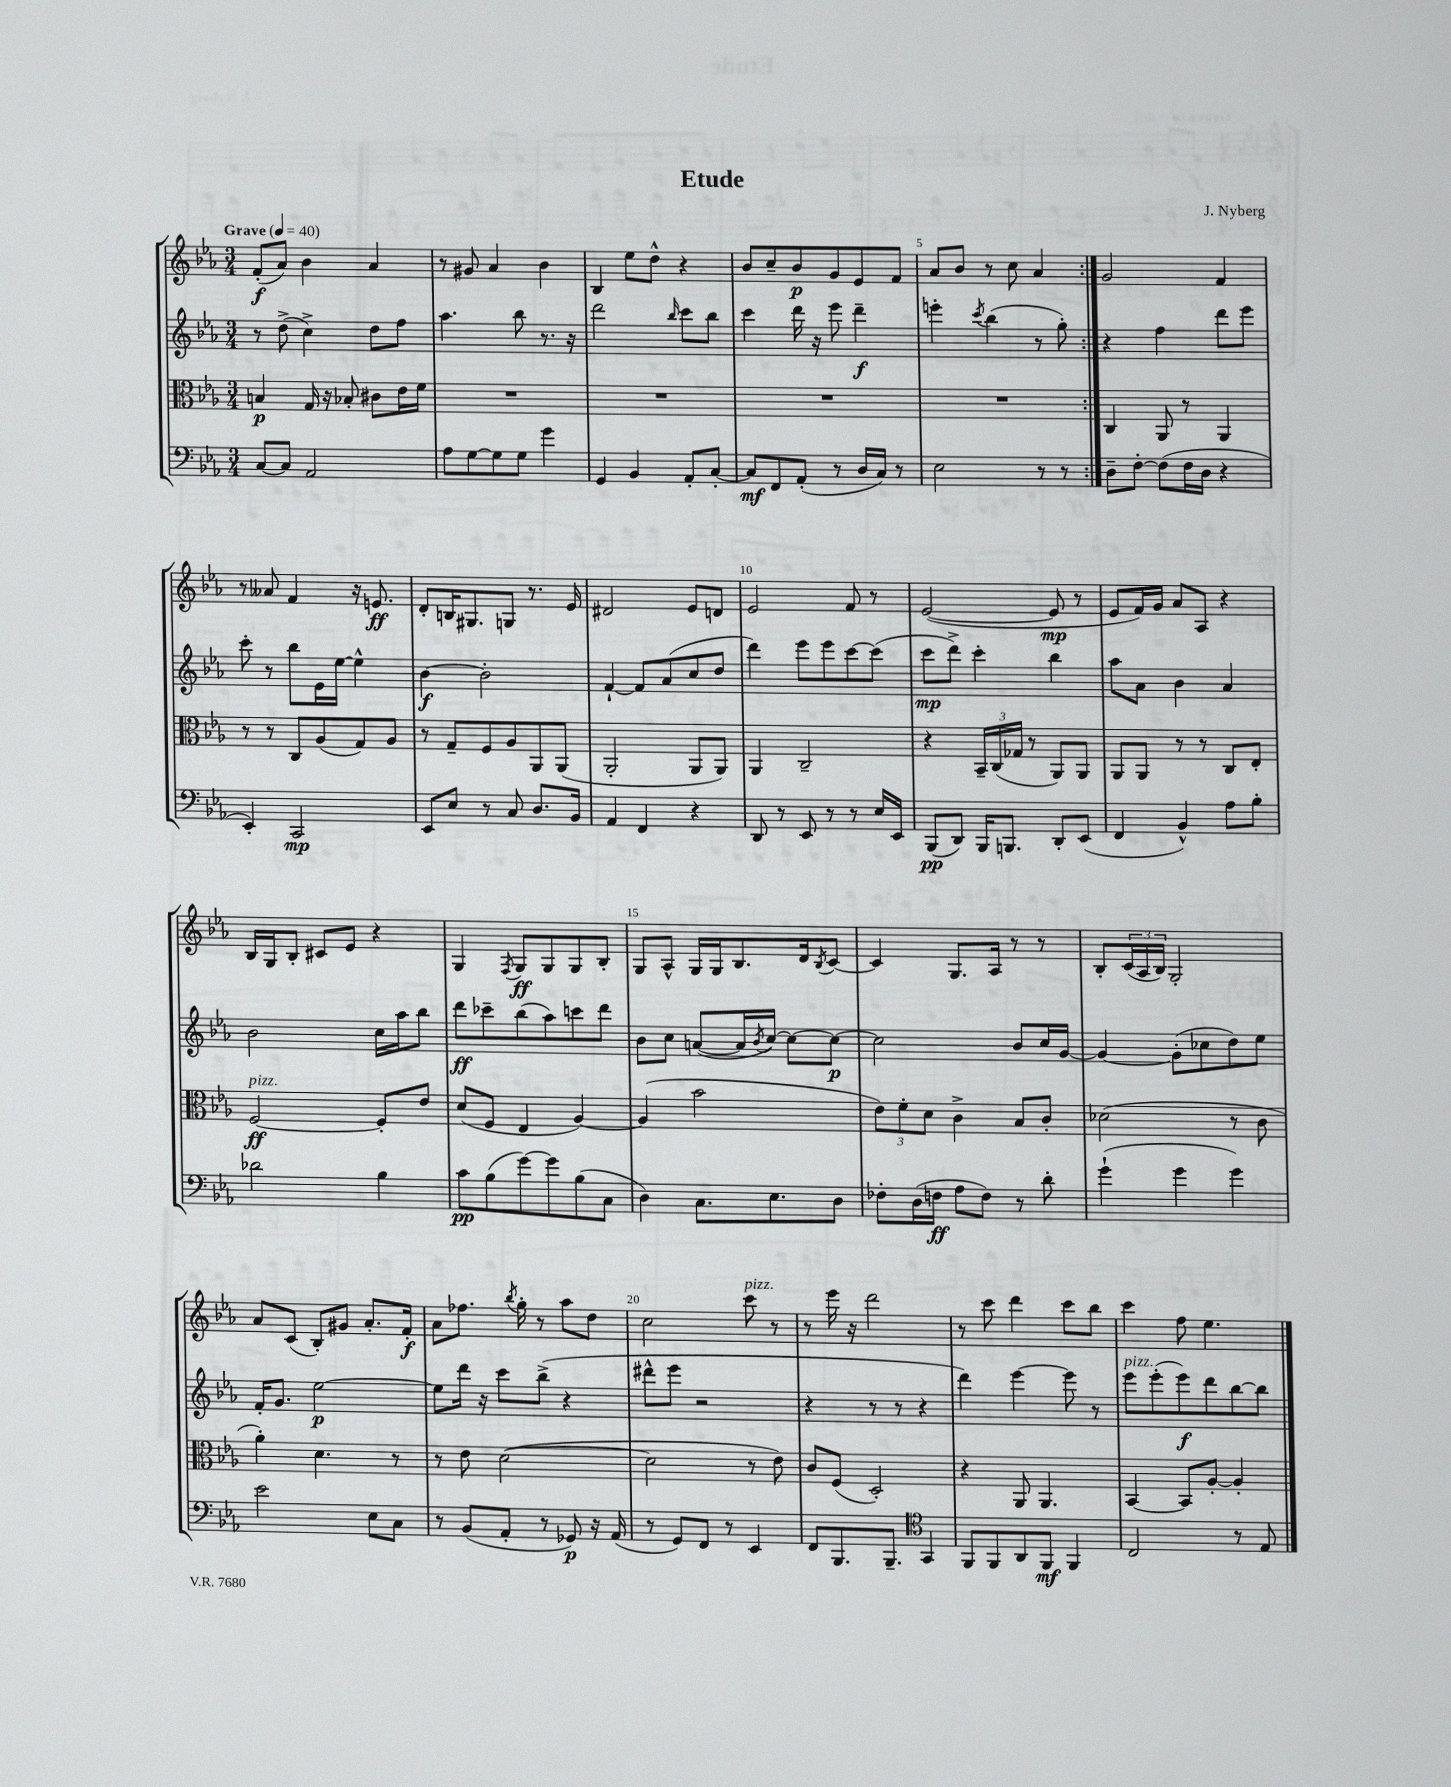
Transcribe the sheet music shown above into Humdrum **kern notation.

**kern	**kern	**kern	**kern
*staff4	*staff3	*staff2	*staff1
*clefF4	*clefC3	*clefG2	*clefG2
*k[b-e-a-]	*k[b-e-a-]	*k[b-e-a-]	*k[b-e-a-]
*M3/4	*M3/4	*M3/4	*M3/4
*MM40	*MM40	*MM40	*MM40
[8C	4B	8r	(8f'
8C]	.	(8dd^	8a-)
2AA-	16G	4cc^)	4b-
.	16r	.	.
.	8B-'	.	.
.	8c#	8dd	4a-
.	16e-	8ff	.
.	16f	.	.
=	=	=	=
8A-	2.r	4.aa-	8r
[8G	.	.	8g#
8G]	.	.	4a-
8G	.	8bb-	.
4g	.	8.r	4b-
.	.	16r	.
=	=	=	=
4GG	2.r	2ddd	4B-
4BB-	.	.	8ee-
.	.	.	8dd^^
.	.	16qqbb-	.
8AA-'	.	8ccc	4r
[8C'	.	8bb-	.
=	=	=	=
8C]	2.r	4ccc	8b-
8FF	.	.	8cc~
(8AA-'	.	16ddd	8b-
.	.	16r	.
8r	.	8eee-	8g
16D	.	4ddd~	8e-
16C)	.	.	.
8r	.	.	8f
=	=	=	=
2E-	2.r	4eee'	8a-
.	.	.	8b-
.	.	8qccc	.
.	.	(4bb-	8r
.	.	.	8cc
8r	.	8r	4a-
8r	.	8gg')	.
=:|!	=:|!	=:|!	=:|!
8D~	4C	4r	2g
[8F'	.	.	.
(8F]	8AA-	4ff	.
16F	8r	.	.
16D	.	.	.
4r	4AA-	8ddd	4f
.	.	8eee-	.
=	=	=	=
4EE-')	8r	8ccc'	8r
.	8r	8r	8a--
2CC	8C	8bb-	4f
.	(8A-	16e-	.
.	.	[16ee-	.
.	8G)	4ee-^^]	16r
.	.	.	8.e
.	8A-	.	.
=	=	=	=
8EE-	8r	[4b-	8d'
8E-	8G~	.	16B
.	.	.	8.G#
8r	8F	2b-']	.
8C	8A-	.	8G
8.D	8AA-	.	8.r
.	(8AA-	.	.
16BB-	.	.	16e-
=	=	=	=
4AA-	2AA-'	[4f`	2d#
4FF	.	8f]	.
.	.	(8a-	.
4r	8AA-	8cc	8e-
.	8AA-)	8dd	8d
=	=	=	=
8DD	4AA-	4ddd)	2e-
8r	.	.	.
8EE-	2C~	8eee-	.
8r	.	8eee-	.
8r	.	[8ccc	8f
16E-	.	(8ccc]	8r
16EE-	.	.	.
=	=	=	=
(8BBB-	4r	8ccc	([2e-
8DD)	.	8ddd^)	.
16BBB-	24BB-~	4ccc'	.
.	(24C	.	.
8.BBB	.	.	.
.	24G-	.	.
.	8r	.	.
8DD'	8AA-)	4bb-	8e-]
(8EE-	8AA-	.	8r
=	=	=	=
4FF	8AA-	8aa-	8e-
.	8AA-	8a-	16f)
.	.	.	16g
4BB-^^)	8r	4b-	8a-
.	8r	.	8A-
8A-	8C	4a-	4r
8B-'	8E-'	.	.
=	=	=	=
2d-	[2F	2b-	16B-
.	.	.	16G
.	.	.	8B-'
.	.	.	8c#
.	.	.	8e-
4B-	8F']	16cc	4r
.	.	16aa-	.
.	8e-	8bb-	.
=	=	=	=
8c	(8d	8ddd	4G
(8B-	8F	8ccc-~	.
.	.	.	8qF
[8g)	4E-	(8bb-	8G
8g]	.	8aa-)	8G
(8B-	[4A-)	8ccc	8G
8C	.	8ddd	8B-'
=	=	=	=
4D)	(4A-]	8b-	8G
.	.	8cc	8A-^^
8.C	2b-	([8a	16G
.	.	.	16G
.	.	16a]	8.B-
.	.	8qb-	.
8.E-	.	[16cc)	.
.	.	8cc_	.
.	.	.	16d
.	.	.	8qB-
8D	.	8cc_	[8c
=	=	=	=
8F-'	12e-)	2cc]	4c]
.	12f'	.	.
(16D	.	.	.
.	12d	.	.
16F	.	.	.
8A-	4c^	.	8.G
8F)	.	.	.
.	.	.	16A-
8r	8B-	8b-	8r
8d'	8c'	16cc	8r
.	.	[16g	.
=	=	=	=
(4g`	(2d-	4g_	8B-'
.	.	.	(24c
.	.	.	24A-
.	.	.	24B-)
4g	.	(8g']	2G'
.	.	8cc-	.
4g)	8r	8dd)	.
.	8c	8ee-	.
=	=	=	=
2e-	4a-')	16f'	8a-
.	.	8.g	.
.	.	.	(8c
.	4.d	[2ee-	8B-')
.	.	.	8g#
8E-	.	.	8.a-'
8C	8r	.	.
.	.	.	16f'
=	=	=	=
8r	8r	8ee-]	8a-
(8BB-	8e-	16ddd	8.ff-
.	.	16r	.
8AA-'	([2d	8ccc	.
.	.	.	8qbb-
.	.	.	16gg'
8r	.	(8bb-^	8r
8GG-)	.	4r	8aa-
16r	.	.	8dd
(16AA-	.	.	.
=	=	=	=
8r	2d]	8ddd#^^	2cc
8GG)	.	8eee-	.
8FF	.	2r	.
8r	.	.	.
4EE-	8r	.	8ccc
.	8e-)	.	8r
=	=	=	=
8FF	8c	4r	8r
8.BBB-	(8F	.	16eee-
.	.	.	16r
.	2D')	8r	2ddd
8.BBB-~	.	.	.
.	.	8r	.
*clefC4	*	*	*
4GG	.	4r	.
=	=	=	=
8FF	4r	4ddd)	8r
8FF	.	.	8ccc
8AA-	8AA-	[4eee-	4ddd
8FF	4.AA-	.	.
4FF	.	8eee-]	8ccc
.	.	8r	8bb-
=	=	=	=
2C	[4BB-	8eee-	4ccc
.	.	(8eee-'	.
.	8BB-]	8eee-)	8ff
.	[8A-'	8ddd	4.ee-
8r	4A-']	[8bb-	.
8E-	.	8bb-]	.
==	==	==	==
*-	*-	*-	*-
